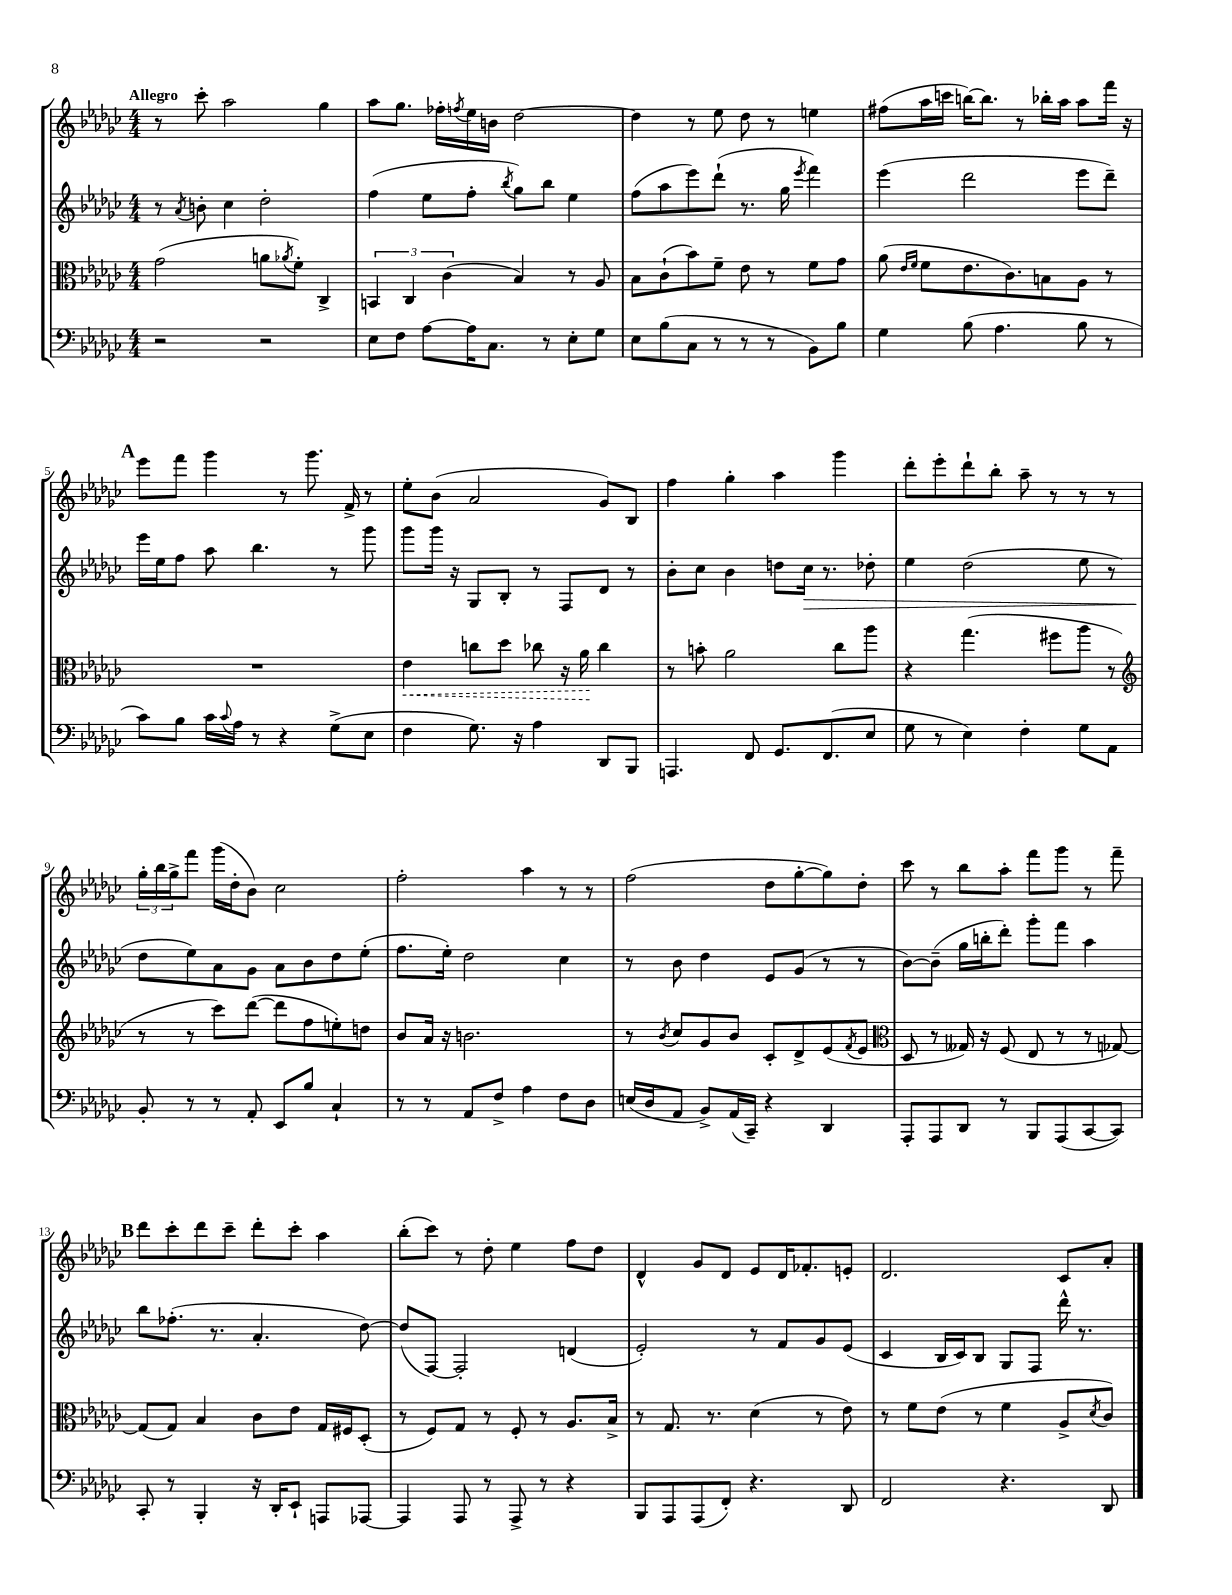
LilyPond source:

<<
\new StaffGroup <<
\new Staff = "s0" {
    \clef treble \key ges \major \numericTimeSignature \time 4/4 \tempo "Allegro"
    r8 ces'''8-. aes''2 ges''4 |
    aes''8 ges''8. fes''16-. \acciaccatura { f''8 } ees''16 b'16 des''2~ |
    des''4 r8 ees''8 des''8 r8 e''4 |
    fis''8( aes''16 c'''16 b''16~) b''8. r8 bes''16-. aes''16 aes''8 f'''16 r16 |
    \mark \markup { \bold "A" } ees'''8 f'''8 ges'''4 r8 ges'''8. f'16-> r8 |
    ees''8-. bes'8( aes'2 ges'8) bes8 |
    f''4 ges''4-. aes''4 ges'''4 |
    des'''8-. ees'''8-. des'''8-! bes''8-. aes''8-- r8 r8 r8 |
    \tuplet 3/2 { ges''16-. bes''16 ges''16-> } f'''8 ges'''16( des''16-. bes'8) ces''2 |
    f''2-. aes''4 r8 r8 |
    f''2( des''8 ges''8~-. ges''8) des''8-. |
    ces'''8 r8 bes''8 aes''8-. f'''8 ges'''8 r8 f'''8-- |
    \mark \markup { \bold "B" } des'''8 ces'''8-. des'''8 ces'''8-- des'''8-. ces'''8-. aes''4 |
    bes''8-.( ces'''8) r8 des''8-. ees''4 f''8 des''8 |
    des'4-^ ges'8 des'8 ees'8 des'16 fes'8.-. e'8-. |
    des'2. ces'8 aes'8-. \bar "|." |
}
\new Staff = "s1" {
    \clef treble \key ges \major \numericTimeSignature \time 4/4
    r8 \acciaccatura { aes'8 } b'8-. ces''4 des''2-. |
    f''4( ees''8 f''8-. \acciaccatura { bes''8 } ges''8) bes''8 ees''4 |
    f''8( aes''8 ees'''8) des'''8-!( r8. ges''16 \acciaccatura { ees'''8 } f'''4) |
    ees'''4( des'''2 ees'''8 des'''8--) |
    \mark \markup { \bold "A" } ees'''16 ees''16 f''8 aes''8 bes''4. r8 ges'''8 |
    ges'''8 ges'''16 r16 ges8 bes8-. r8 f8 des'8 r8 |
    bes'8-. ces''8 bes'4 d''8 ces''16\> r8. des''8-. |
    ees''4 des''2( ees''8 r8 |
    des''8\! ees''8) aes'8 ges'8 aes'8 bes'8 des''8 ees''8-.( |
    f''8. ees''16-.) des''2 ces''4 |
    r8 bes'8 des''4 ees'8 ges'8( r8 r8 |
    bes'8~) bes'8--( ges''16 b''16-. des'''8-.) ges'''8-. f'''8 aes''4 |
    \mark \markup { \bold "B" } bes''8 fes''8.-.( r8. aes'4.-. des''8~) |
    des''8( f8~) f2-. d'4( |
    ees'2-.) r8 f'8 ges'8 ees'8( |
    ces'4 bes16 ces'16) bes8 ges8 f8 des'''16-^ r8. \bar "|." |
}
\new Staff = "s2" {
    \clef alto \key ges \major \numericTimeSignature \time 4/4
    ges'2( a'8 \acciaccatura { aes'8 } f'8-.) ces4-> |
    \tuplet 3/2 { b,4 ces4 ces'4( } bes4) r8 aes8 |
    bes8 ces'8-!( bes'8) f'8-- ees'8 r8 f'8 ges'8 |
    aes'8( \grace { ees'16 f'16 } f'8 ees'8. ces'8.) b8 aes8 r8 |
    \mark \markup { \bold "A" } R1 |
    \once \override Hairpin.style = #'dashed-line ees'4\< c''8 des''8 ces''8 r16 aes'16\! ces''4 |
    r8 b'8-. aes'2 ces''8 aes''8 |
    r4 ges''4.( fis''8 aes''8 r8 |
    \clef treble r8 r8 ces'''8) des'''8~( des'''8 f''8 e''8-.) d''8 |
    bes'8 aes'16 r16 b'2. |
    r8 \acciaccatura { bes'8 } ces''8 ges'8 bes'8 ces'8-. des'8-> ees'8( \acciaccatura { f'8 } ees'8 |
    \clef alto des8 r8 geses16) r16 f8( ees8 r8 r8 ges8~) |
    \mark \markup { \bold "B" } ges8( ges8) bes4 ces'8 ees'8 ges16 fis16 des8-.( |
    r8 f8) ges8 r8 f8-. r8 aes8. bes16-> |
    r8 ges8. r8. des'4( r8 ees'8) |
    r8 f'8 ees'8( r8 f'4 aes8-> \acciaccatura { des'8 } ces'8) \bar "|." |
}
\new Staff = "s3" {
    \clef bass \key ges \major \numericTimeSignature \time 4/4
    r2 r2 |
    ees8 f8 aes8~ aes16 ces8. r8 ees8-. ges8 |
    ees8 bes8( ces8 r8 r8 r8 bes,8) bes8 |
    ges4 bes8( aes4. bes8 r8 |
    \mark \markup { \bold "A" } ces'8) bes8 ces'16 \appoggiatura { ces'8 } aes16 r8 r4 ges8->( ees8 |
    f4 ges8.) r16 aes4 des,8 bes,,8 |
    a,,4. f,8 ges,8. f,8.( ees8 |
    ges8 r8 ees4) f4-. ges8 aes,8 |
    bes,8-. r8 r8 aes,8-. ees,8 bes8 ces4-! |
    r8 r8 aes,8 f8-> aes4 f8 des8 |
    e16( des16 aes,8 bes,8->) aes,16( ces,16--) r4 des,4 |
    aes,,8-. aes,,8 des,8 r8 bes,,8 aes,,8( ces,8~ ces,8) |
    \mark \markup { \bold "B" } ces,8-. r8 bes,,4-. r16 des,16-. ees,8-! a,,8 aes,,8~ |
    aes,,4 aes,,8 r8 aes,,8-> r8 r4 |
    bes,,8 aes,,8 aes,,8( f,8-.) r4. des,8 |
    f,2 r4. des,8 \bar "|." |
}
>>
>>
